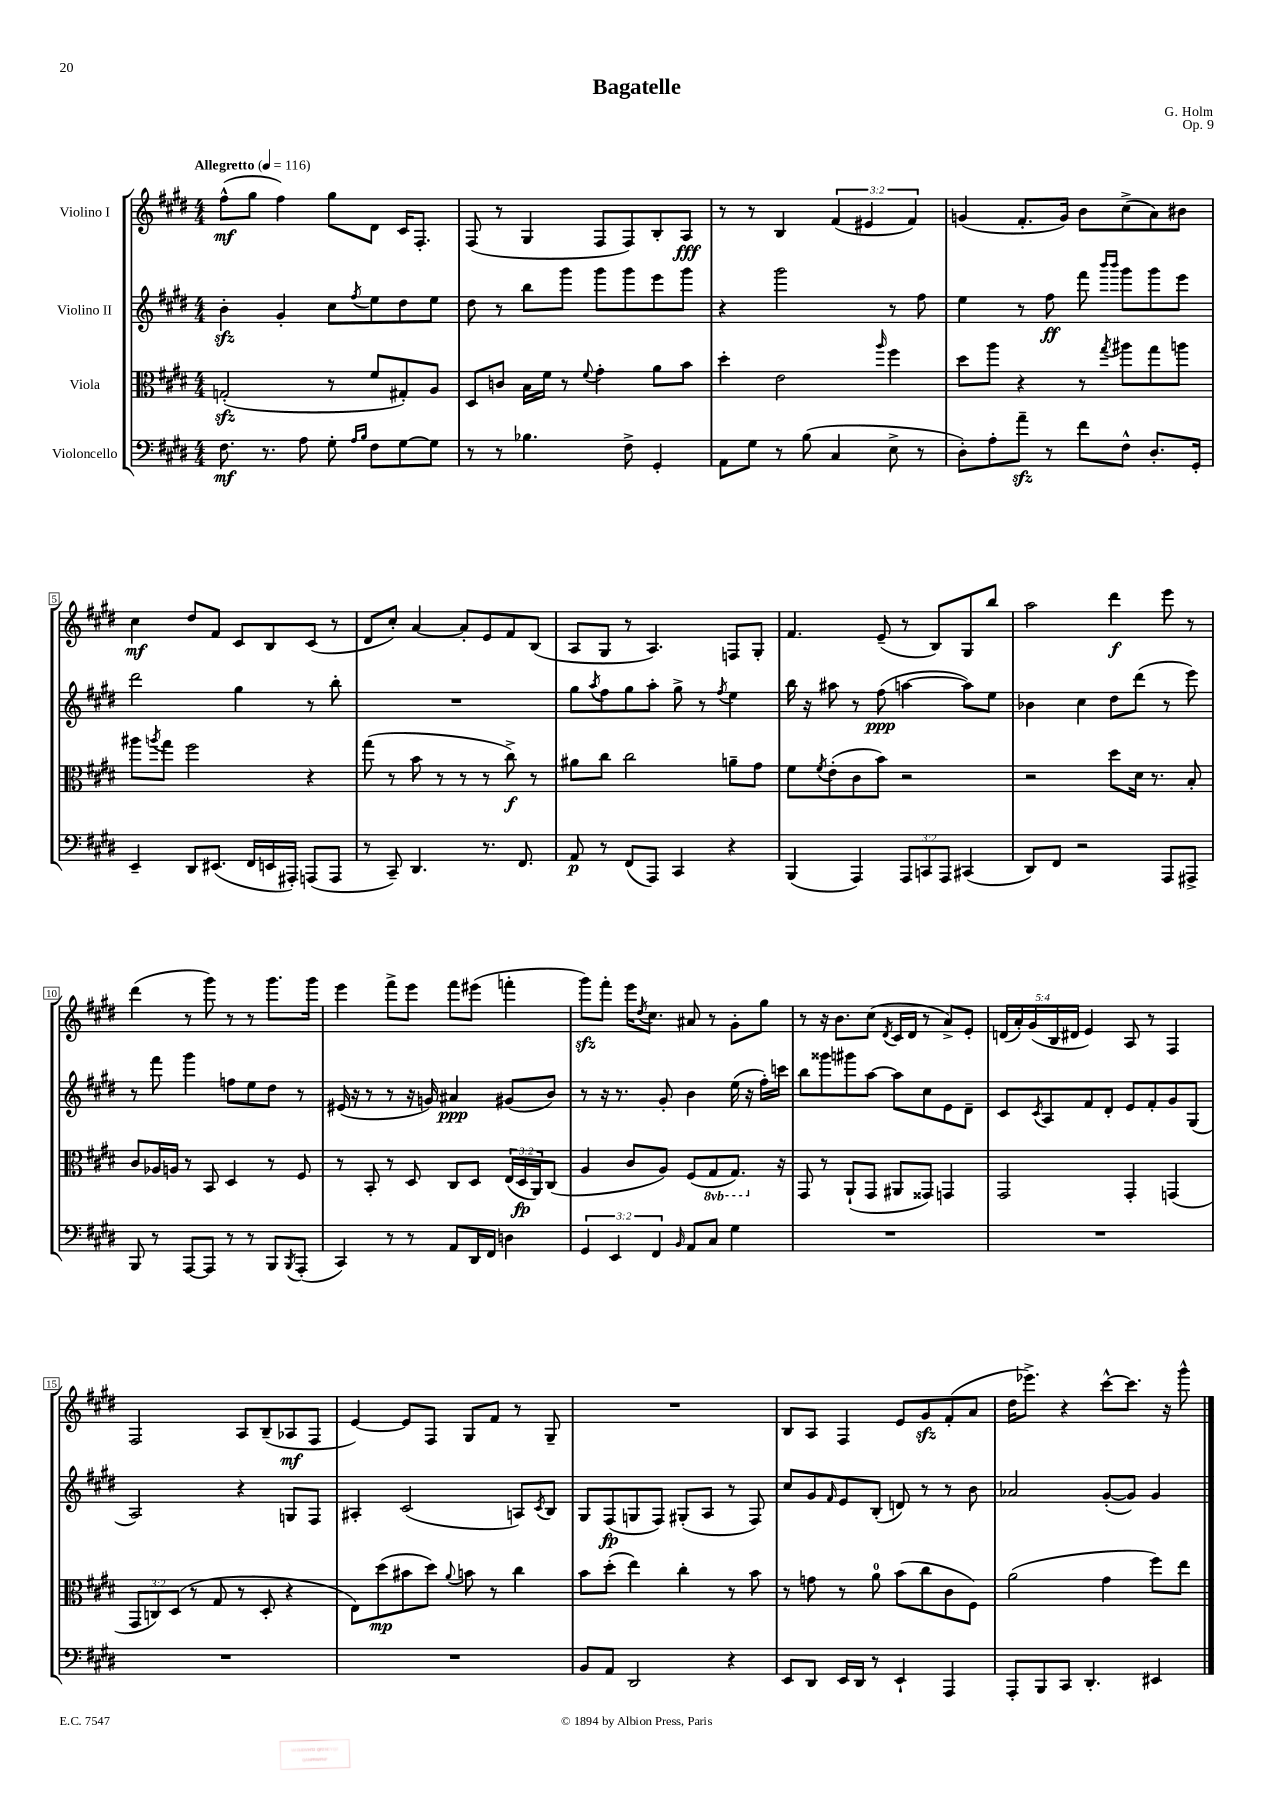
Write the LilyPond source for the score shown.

\header { title = "Bagatelle" composer = "G. Holm" opus = "Op. 9" }
<<
\new StaffGroup <<
\new Staff = "s0" \with { instrumentName = "Violino I" } {
    \clef treble \key e \major \numericTimeSignature \time 4/4 \override Staff.TupletNumber.text = #tuplet-number::calc-fraction-text \tempo "Allegretto" 4 = 116
    fis''8-^\mf( gis''8 fis''4) gis''8 dis'8 cis'16 fis8.-. |
    fis8( r8 gis4 fis8 fis8) b8-. a8\fff |
    r8 r8 b4 \tuplet 3/2 { fis'4( eis'4 fis'4) } |
    g'4( fis'8.-. g'16) b'8 cis''8->( a'8) bis'8 |
    cis''4\mf dis''8 fis'8 cis'8 b8 cis'8( r8 |
    dis'8 cis''8-.) a'4~ a'8-. e'8 fis'8 b8( |
    a8 gis8 r8 a4.) f8 gis8-. |
    fis'4. e'8--( r8 b8) gis8 b''8 |
    a''2 dis'''4\f e'''8 r8 |
    dis'''4( r8 gis'''8) r8 r8 gis'''8. gis'''16 |
    e'''4 fis'''8-> e'''8 fis'''8 eis'''8( f'''4-. |
    gis'''8\sfz) fis'''8-. e'''16 \acciaccatura { dis''8 } cis''8. ais'8 r8 gis'8-. gis''8 |
    r8 r16 b'8. cis''8( \acciaccatura { dis'8 } cis'16 dis'16 r8 a'8->) e'8-. |
    \tuplet 5/4 { d'16( a'16-.) gis'16( b16 dis'16 } e'4) a8 r8 fis4 |
    fis2 a8 b8--( aes8\mf fis8 |
    e'4~) e'8 fis8 gis8 fis'8 r8 gis8-- |
    R1 |
    b8 a8 fis4 e'8 gis'8\sfz fis'8-.( a'8 |
    dis''16 ees'''8.->) r4 cis'''8~-^ cis'''8. r16 gis'''8-^ \bar "|." |
}
\new Staff = "s1" \with { instrumentName = "Violino II" } {
    \clef treble \key e \major \numericTimeSignature \time 4/4
    b'4-.\sfz gis'4-. cis''8 \acciaccatura { fis''8 } e''8 dis''8 e''8 |
    dis''8 r8 b''8 gis'''8 gis'''8 gis'''8 e'''8 gis'''8 |
    r4 gis'''2 r8 fis''8 |
    e''4 r8 fis''8\ff fis'''8 \grace { b'''16 b'''16 } gis'''8 gis'''8 e'''8 |
    dis'''2 gis''4 r8 b''8-. |
    R1 |
    gis''8 \acciaccatura { a''8 } fis''8 gis''8 a''8-. gis''8-> r8 \acciaccatura { fis''8 } e''4 |
    b''16 r16 ais''8 r8 fis''8\ppp( a''4~ a''8) e''8 |
    bes'4 cis''4 dis''8 dis'''8( r8 e'''8) |
    r8 fis'''8 gis'''4 f''8 e''8 dis''8 r8 |
    eis'16( r16 r8 r8 r16 g'16) ais'4\ppp gis'8( b'8) |
    r8 r16 r8. gis'8-. b'4 e''16( r16 fis''16-.) c'''16 |
    b''8 gisis'''8 gis'''8 a''8~ a''8 cis''8 e'8 dis'8-- |
    cis'8 \acciaccatura { cis'8 } a8 fis'8 dis'8-. e'8 fis'8-. gis'8 gis8( |
    a2) r4 g8 fis8 |
    ais4-. cis'2( a8) \acciaccatura { cis'8 } b8 |
    gis8 fis8\fp( g8 fis8) gis8-.( a8 r8 fis8) |
    cis''8 gis'8 \grace { fis'16 } e'8 b8-.( d'8) r8 r8 b'8 |
    aes'2 gis'8~-.( gis'8) gis'4 \bar "|." |
}
\new Staff = "s2" \with { instrumentName = "Viola" } {
    \clef alto \key e \major \numericTimeSignature \time 4/4 \override Staff.TupletNumber.text = #tuplet-number::calc-fraction-text \set Staff.ottavationMarkups = #ottavation-simple-ordinals
    g2-.\sfz( r8 fis'8 gis8-.) a8 |
    dis8 c'8 b16 fis'16 r8 \appoggiatura { fis'8 } gis'4-. a'8 b'8 |
    dis''4-. e'2 \grace { a''16 } fis''4 |
    dis''8 a''8 r4 r8 \acciaccatura { gis''8 } ais''8 gis''8 a''8 |
    ais''8 \acciaccatura { a''8 } gis''8 fis''2 r4 |
    gis''8( r8 b'8 r8 r8 r8 cis''8->\f) r8 |
    ais'8 cis''8 cis''2 a'8-- gis'8 |
    fis'8 \acciaccatura { fis'8 } e'8-.( cis'8 b'8) r2 |
    r2 dis''8 dis'16 r8. b8-. |
    cis'8 aes16 a16 r8 b,8 dis4 r8 fis8 |
    r8 b,8-. r8 dis8 cis8 dis8 \tuplet 3/2 { e16( dis16\fp a,16) } cis8( |
    a4 cis'8 a8) fis8( \ottava #-1 gis,8 gis,8.) \ottava #0 r16 |
    gis,8 r8 a,8-!( gis,8 ais,8 gisis,8) g,4 |
    gis,2 gis,4-. g,4( |
    \tuplet 3/2 { gis,8 c8) dis8( } r8 gis8 r8 dis8-. r4 |
    e8) dis''8\mp( bis'8 dis''8) \appoggiatura { a'8 } b'8 r8 cis''4 |
    b'8 dis''8-.( e''4) cis''4-. r8 b'8 |
    r8 g'8 r8 a'8-0 b'8( cis''8 cis'8 fis8) |
    a'2( gis'4 fis''8) e''8 \bar "|." |
}
\new Staff = "s3" \with { instrumentName = "Violoncello" } {
    \clef bass \key e \major \numericTimeSignature \time 4/4 \override Staff.TupletNumber.text = #tuplet-number::calc-fraction-text
    fis8.\mf r8. a8 gis8-. \grace { a16 b16 } fis8 gis8~ gis8 |
    r8 r8 bes4. fis8-> gis,4-. |
    a,8 gis8 r8 b8( cis4 e8-> r8 |
    dis8-.) a8-. a'8--\sfz r8 fis'8 fis8-^ dis8.-. gis,16-. |
    e,4-- dis,8 eis,8.( fis,16 e,16 ais,,16-.) a,,8( a,,8 |
    r8 cis,8--) dis,4. r8. fis,8. |
    a,8\p r8 fis,8( a,,8) cis,4 r4 |
    b,,4( a,,4) \tuplet 3/2 { a,,8 c,8 a,,8 } cis,4( |
    dis,8) fis,8 r2 a,,8 ais,,8-> |
    b,,8 r8 a,,8~ a,,8 r8 r8 b,,8 \acciaccatura { b,,8 } a,,8-.( |
    cis,4) r8 r8 a,8 dis,16 fis,16 d4 |
    \tuplet 3/2 { gis,4 e,4 fis,4 } \grace { b,16 } a,8 cis8 gis4 |
    R1 |
    R1 |
    R1 |
    R1 |
    b,8 a,8 dis,2 r4 |
    e,8 dis,8 e,16 dis,16 r8 e,4-! a,,4 |
    a,,8-. b,,8 cis,8 dis,4.-. eis,4 \bar "|." |
}
>>
>>
\layout { \context { \Score \override BarNumber.stencil = #(make-stencil-boxer 0.1 0.3 ly:text-interface::print) } }
